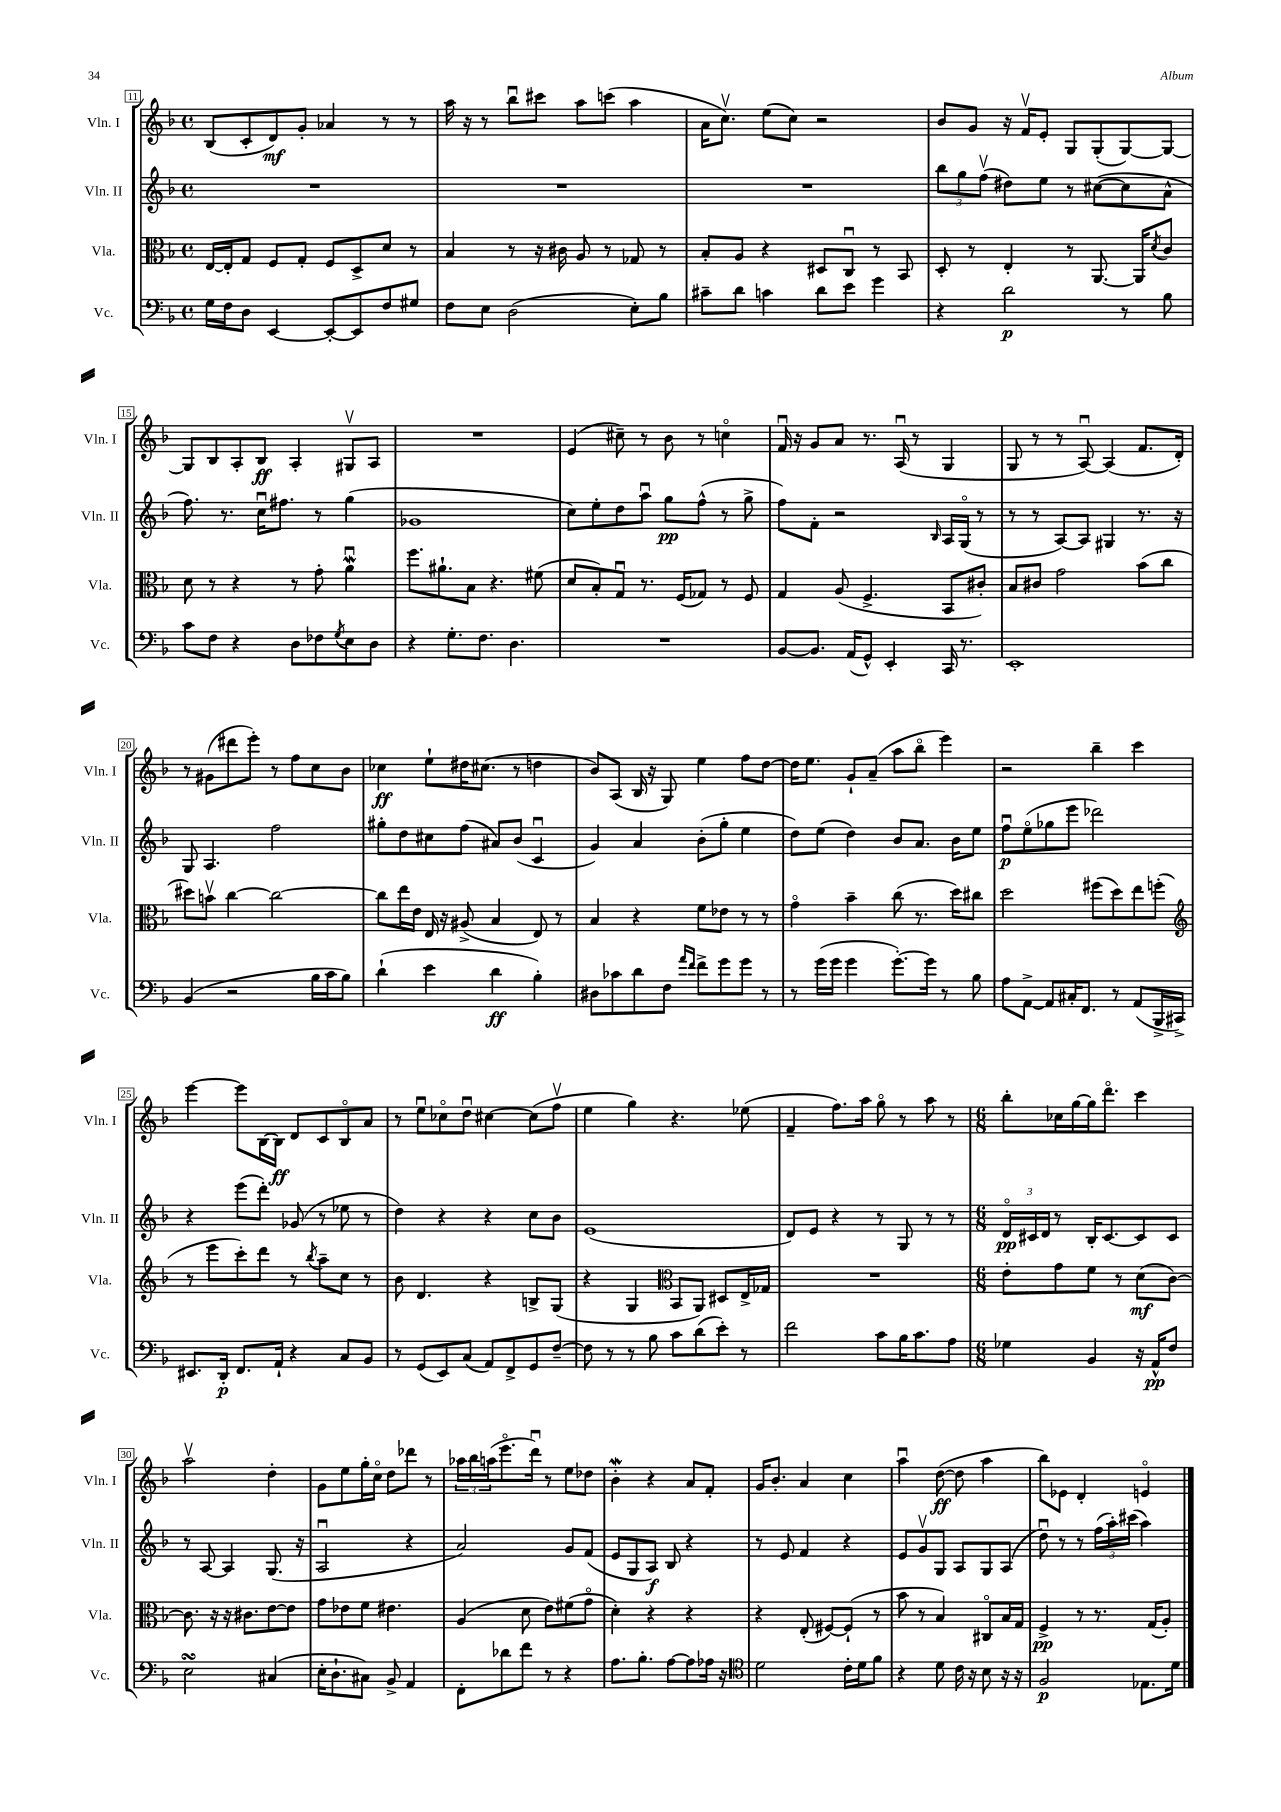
<<
\new StaffGroup <<
\new Staff = "s0" \with { instrumentName = "Vln. I" shortInstrumentName = "Vln. I" } {
    \clef treble \key f \major \defaultTimeSignature \time 4/4
    bes8( c'8-. d'8\mf) g'8-. aes'4 r8 r8 |
    a''16 r16 r8 bes''8\downbow cis'''8 a''8 c'''8( a''4 |
    a'16 c''8.\upbow) e''8( c''8) r2 |
    bes'8 g'8 r16 f'16\upbow e'8-. g8 g8-.( g8~) g8~ |
    g8 bes8 a8-. bes8\ff a4-. gis8\upbow a8 |
    R1 |
    e'4( cis''8--) r8 bes'8 r8 c''4\flageolet |
    f'16\downbow r16 g'8 a'8 r8. a16\downbow( r8 g4 |
    g8 r8 r8 a8~\downbow) a4( f'8. d'16-.) |
    r8 gis'8( dis'''8 e'''8-.) r8 f''8 c''8 bes'8 |
    ces''4\ff e''8-! dis''16 cis''8.( r8 d''4 |
    bes'8) a8( bes16 r16 g8) e''4 f''8 d''8~ |
    d''16 e''8. g'8-! a'8--( a''8 bes''8\flageolet e'''4) |
    r2 bes''4-- c'''4 |
    e'''4~ e'''8 bes16~ bes16\ff d'8 c'8 bes8\flageolet a'8 |
    r8 e''8\downbow ces''8\flageolet d''8\downbow cis''4~ cis''8( f''8\upbow |
    e''4 g''4) r4. ees''8( |
    f'4-- f''8.) a''16 g''8\flageolet r8 a''8 r8 |
    \numericTimeSignature \time 6/8 bes''8-. ces''16 g''16~ g''16 d'''8.\flageolet c'''4 |
    a''2\upbow d''4-. |
    g'8 e''8 g''16-. c''16\flageolet d''8 des'''8 r8 |
    \tuplet 3/2 { aes''16 bes''16 a''16( } e'''8.\flageolet d'''16\downbow) r8 e''8 des''8 |
    bes'4-.\mordent r4 a'8 f'8-. |
    g'16 bes'8.-. a'4 c''4 |
    a''4\downbow d''8~\ff( d''8 a''4 |
    bes''8) ees'8 d'4-. e'4\flageolet \bar "|." |
}
\new Staff = "s1" \with { instrumentName = "Vln. II" shortInstrumentName = "Vln. II" } {
    \clef treble \key f \major \defaultTimeSignature \time 4/4
    R1 |
    R1 |
    R1 |
    \tuplet 3/2 { bes''8 g''8 f''8\upbow( } dis''8) e''8 r8 cis''8~( cis''8 a'8-^ |
    f''8.) r8. c''16\downbow fis''8. r8 g''4( |
    ges'1 |
    c''8) e''8-. d''8 a''8\downbow g''8\pp f''8-^( r8 g''8-> |
    f''8) f'8-. r2 \grace { bes16 } a16 g16\flageolet( r8 |
    r8 r8 a8~) a8 gis4 r8. r16 |
    g8 a4. f''2 |
    gis''8-. d''8 cis''8 f''8( ais'8) bes'8( c'4\downbow |
    g'4) a'4 bes'8-.( g''8-. e''4 |
    d''8) e''8( d''4) bes'8 a'8. bes'16 e''8 |
    f''8\downbow\p e''8\flageolet( ges''8 e'''8 des'''2) |
    r4 e'''8( d'''8-.) ges'8( r8 ees''8 r8 |
    d''4) r4 r4 c''8 bes'8 |
    e'1( |
    d'8) e'8 r4 r8 g8 r8 r8 |
    \numericTimeSignature \time 6/8 \tuplet 3/2 { d'16\flageolet\pp cis'16 d'16 } r8 bes16-. cis'8.~ cis'8 cis'8 |
    r8 a8~ a4 g8.( r16 |
    a2\downbow r4 |
    a'2) g'8 f'8( |
    e'8 g8 a8\f) bes8 r4 |
    r8 e'8 f'4 r4 |
    e'8 g'8\upbow g8 a8 g8 a8( |
    d''8\downbow) r8 r8 \tuplet 3/2 { f''16( a''16-.) cis'''16( } a''4) \bar "|." |
}
\new Staff = "s2" \with { instrumentName = "Vla." shortInstrumentName = "Vla." } {
    \clef alto \key f \major \defaultTimeSignature \time 4/4
    e16~ e16-. g8 f8 g8-. f8 d8-> d'8 r8 |
    bes4 r8 r16 cis'16 a8 r8 ges8 r8 |
    bes8-. a8 r4 dis8 c8\downbow r8 bes,8 |
    d8-. r8 e4-. r8 a,8.~ a,16 \acciaccatura { d'8 } c'8 |
    d'8 r8 r4 r8 g'8-. a'4\downbow\mordent |
    f''8. ais'8.-! bes8 r4. fis'8( |
    d'8 bes8-.) g8\downbow r8. f16( ges8) r8 f8 |
    g4 a8( f4.-> bes,8 cis'8-.) |
    bes8 cis'8 g'2 bes'8( c''8 |
    dis''8) b'8\upbow c''4~ c''2~ |
    c''8 e''16 e'16 e16 r16 ais8->( bes4 e8) r8 |
    bes4 r4 f'8 ees'8 r8 r8 |
    g'4\flageolet bes'4-- c''8( r8. d''16) cis''8 |
    d''2 fis''8( d''8) e''8 f''8-.( |
    \clef treble r8 e'''8 c'''8-.) d'''8 r8 \acciaccatura { bes''8 } a''8-- c''8 r8 |
    bes'8 d'4. r4 b8-> g8( |
    r4 g4 \clef alto bes,8 a,8) dis8 e16-> ges16 |
    R1 |
    \numericTimeSignature \time 6/8 e'8-. g'8 f'8 r8 d'8\mf( c'8~) |
    c'8. r16 r16 cis'8. e'8~ e'8 |
    g'8 ees'8 f'8 eis'4. |
    a4( d'8 e'8) fis'8( g'8\flageolet |
    d'4-.) r4 r4 |
    r4 e8-.( fis8~) fis8-!( r8 |
    bes'8 r8 bes4) cis8\flageolet bes16 g16 |
    f4->\pp r8 r8. g16( a8-.) \bar "|." |
}
\new Staff = "s3" \with { instrumentName = "Vc." shortInstrumentName = "Vc." } {
    \clef bass \key f \major \defaultTimeSignature \time 4/4
    g16 f16 d8 e,4~ e,8~-. e,8 f8 gis8 |
    f8 e8 d2( e8-.) bes8 |
    cis'8-- d'8 c'4 d'8 e'8 g'4 |
    r4 d'2\p r8 bes8 |
    c'8 f8 r4 d8 fes8 \acciaccatura { g8 } e8 d8 |
    r4 g8.-. f8. d4. |
    R1 |
    bes,8~ bes,8. a,16( g,8-^) e,4-. c,16 r8. |
    e,1-. |
    bes,4( r2 bes16 c'16 bes8) |
    d'4-!( e'4 d'4\ff bes4-.) |
    dis8 ces'8 d'8 f8 \grace { a'16 f'16 } f'8-> g'8 g'8 r8 |
    r8 g'16( g'16 g'4 g'8.~-.) g'16 r8 bes8 |
    a8 a,8~-> a,8 cis16-. f,8. r8 a,8( bes,,16-> cis,16->) |
    eis,8. d,16-.\p f,8. a,16-! r4 c8 bes,8 |
    r8 g,8( e,8) c8( a,8) f,8-> g,8 f8~-- |
    f8 r8 r8 bes8 c'8 d'8( e'8-.) r8 |
    f'2 c'8 bes16 c'8. a8 |
    \numericTimeSignature \time 6/8 ges4 bes,4 r16 a,16-^\pp f8 |
    e2\turn cis4( |
    e16-. d8.-! cis8) bes,8-> a,4 |
    f,8-. des'8 f'8 r8 r4 |
    a8. bes8.-. a8~ a8 aes16 r16 |
    \clef tenor d'2 c'16-. d'16 f'8 |
    r4 d'8 c'16 r16 bes8 r16 r16 |
    f2\p ees8. d'16 \bar "|." |
}
>>
>>
\layout { \context { \Score currentBarNumber = #11 \override BarNumber.stencil = #(make-stencil-boxer 0.1 0.3 ly:text-interface::print) } }
